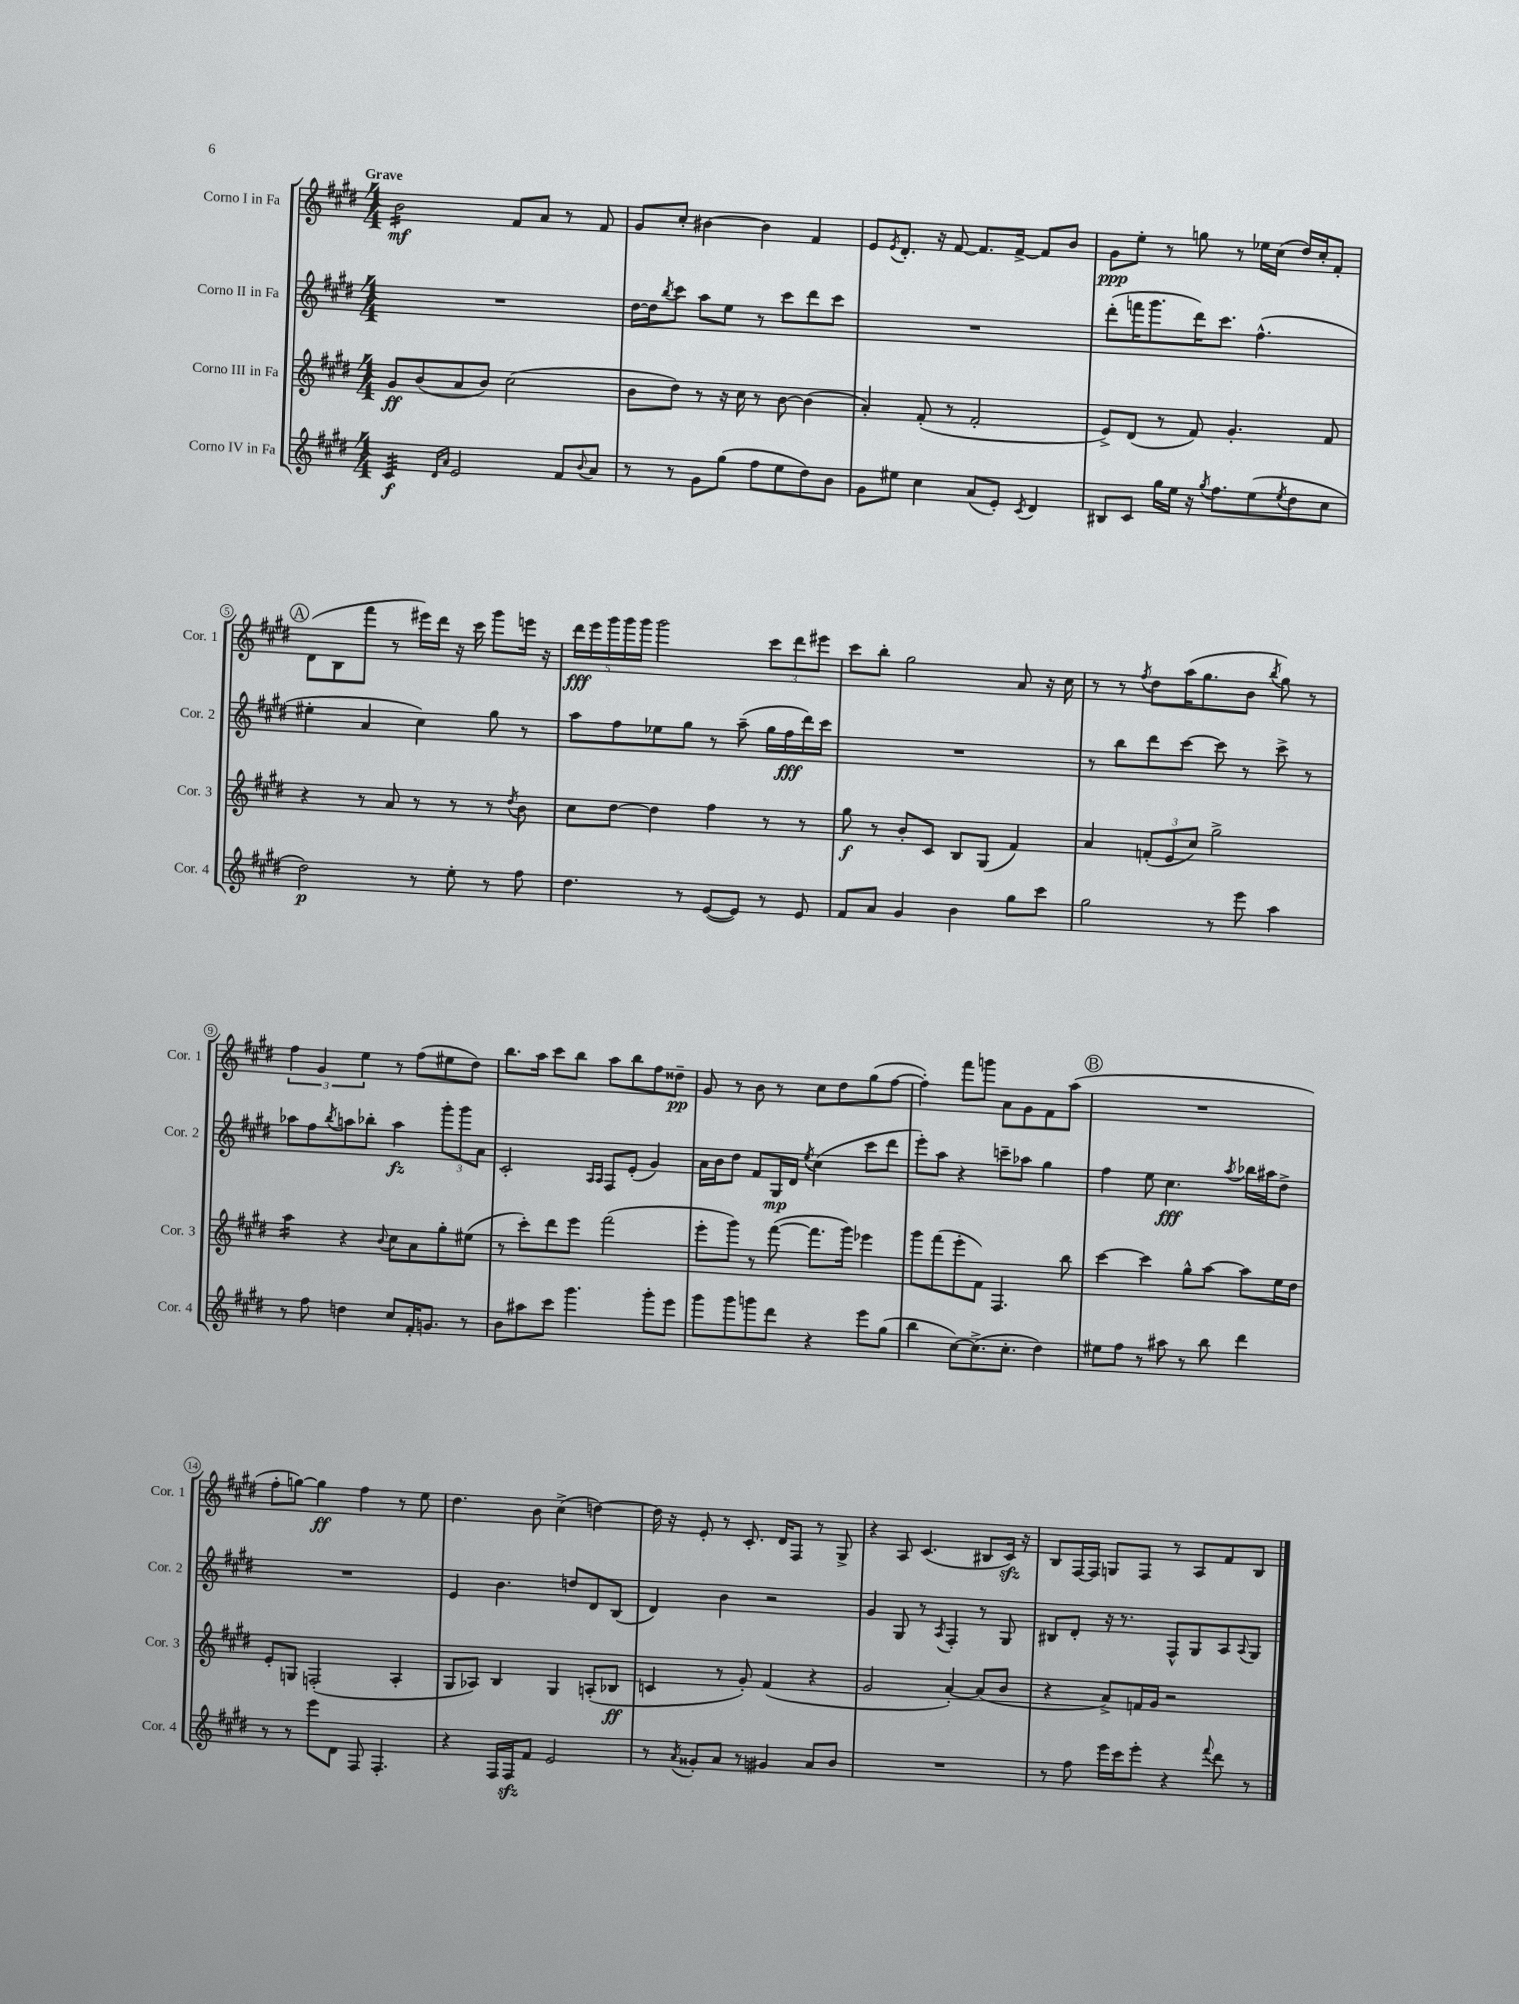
<<
\new StaffGroup <<
\new Staff = "s0" \with { instrumentName = "Corno I in Fa" shortInstrumentName = "Cor. 1" } {
    \clef treble \key e \major \numericTimeSignature \time 4/4 \tempo "Grave"
    b'2:16\mf fis'8 a'8 r8 fis'8 |
    gis'8 cis''8-. bis'4~ bis'4 fis'4 |
    e'8 \acciaccatura { e'8 } dis'8.-. r16 fis'8~ fis'8. fis'16~-> fis'8 b'8 |
    gis'8\ppp e''8-. r8 g''8 r8 ees''16 cis''16( dis''16) cis''16-. fis'8-. |
    \mark \markup { \circle "A" } dis'8( b8 fis'''8 r8 eis'''16) dis'''16 r16 cis'''16 gis'''8 e'''16 r16 |
    \tuplet 5/4 { dis'''16\fff e'''16 gis'''16 gis'''16 gis'''16 } gis'''2 \tuplet 3/2 { cis'''8 dis'''8 eis'''8 } |
    cis'''8 b''8-. gis''2 a'8 r16 cis''16 |
    r8 r8 \acciaccatura { fis''8 } dis''8 a''16( gis''8. b'8 \acciaccatura { b''8 } gis''8) r8 |
    \tuplet 3/2 { fis''4 gis'4 e''4 } r8 fis''8( eis''8 dis''8) |
    b''8. a''16 cis'''8 b''8 a''8 b''8 fis''8 disis''8--\pp |
    gis'8 r8 b'8 r8 cis''8 dis''8 gis''8( fis''8~ |
    fis''4-.) fis'''8 g'''8 a'8 gis'8 fis'8 a''8( |
    \mark \markup { \circle "B" } R1 |
    fis''8-. g''8~) g''4\ff fis''4 r8 e''8 |
    dis''4. b'8 cis''4->( d''4~) |
    d''16 r16 e'8-. r8 cis'8.-. dis'16 fis8 r8 gis8-> |
    r4 a8 cis'4.( bis8 cis'16\sfz) r16 |
    b8 fis16~ fis16 g8 fis8 r8 a8 fis'8 b8 \bar "|." |
}
\new Staff = "s1" \with { instrumentName = "Corno II in Fa" shortInstrumentName = "Cor. 2" } {
    \clef treble \key e \major \numericTimeSignature \time 4/4
    R1 |
    dis''16~ dis''16 \acciaccatura { b''8 } cis'''8 a''8 e''8 r8 cis'''8 dis'''8 cis'''8 |
    R1 |
    dis'''8-.( f'''16 gis'''8. dis'''16) cis'''8. fis''4.-^( |
    \mark \markup { \circle "A" } eis''4-. a'4 cis''4) gis''8 r8 |
    a''8 fis''8 ees''8 gis''8 r8 a''8--( gis''16 fis''16\fff dis'''16) cis'''16 |
    R1 |
    r8 b''8 dis'''8 cis'''8~ cis'''8 r8 cis'''8-> r8 |
    aes''8 fis''8 \acciaccatura { b''8 } a''8 bes''8-. a''4\fz \tuplet 3/2 { gis'''8-. gis'''8 a'8 } |
    cis'2-. \grace { a16 a16 } fis8 e'8-.( gis'4) |
    a'16 b'16 dis''8 fis'8 gis16\mp dis'16 \acciaccatura { e''8 } cis''4( cis'''8 dis'''8 |
    e'''8-.) a''8 r4 c'''8-- aes''8 gis''4 |
    \mark \markup { \circle "B" } fis''4 e''8 cis''4.\fff \acciaccatura { a''8 } bes''16 ais''16 dis''8-> |
    R1 |
    e'4 b'4. d''8 dis'8 b8( |
    dis'4) b'4 r2 |
    gis'4 gis8 r8 \acciaccatura { a8 } fis4-. r8 gis8 |
    bis8 dis'8-. r16 r8. fis8-^ gis8 a8 \appoggiatura { a8 } gis8 \bar "|." |
}
\new Staff = "s2" \with { instrumentName = "Corno III in Fa" shortInstrumentName = "Cor. 3" } {
    \clef treble \key e \major \numericTimeSignature \time 4/4
    gis'8\ff b'8( a'8 b'8) cis''2( |
    b'8 dis''8) r8 r16 cis''16 r8 b'8~ b'4( |
    a'4-.) fis'8-.( r8 fis'2-. |
    e'8->) dis'8( r8 fis'8) gis'4.-. fis'8 |
    \mark \markup { \circle "A" } r4 r8 a'8 r8 r8 r8 \acciaccatura { dis''8 } b'8 |
    cis''8 dis''8~ dis''4 fis''4 r8 r8 |
    gis''8\f r8 b'8-. cis'8 b8 gis8( fis'4) |
    a'4 \tuplet 3/2 { f'8-.( e'8 cis''8) } gis''2-> |
    a''4:16 r4 \appoggiatura { b'8 } cis''8 a'8 gis''8-. eis''8( |
    r8 cis'''8-.) dis'''8 e'''8 fis'''2( |
    e'''8-. gis'''8) r8 fis'''8~( fis'''8. gis'''16) ees'''4 |
    gis'''8 fis'''8( e'''8-. fis'8) fis4. b''8 |
    \mark \markup { \circle "B" } cis'''4~ cis'''4 gis''8-^ a''8~ a''8 e''16 dis''16 |
    e'8-. g8 f2-.( a4-. |
    gis8 aes8) b4 gis4 a8-.( bes8\ff |
    c'4 r8 gis'8-.) fis'4( r4 |
    gis'2 a'4~-.) a'8( b'8 |
    r4 a'8->) f'16 gis'16 r2 \bar "|." |
}
\new Staff = "s3" \with { instrumentName = "Corno IV in Fa" shortInstrumentName = "Cor. 4" } {
    \clef treble \key e \major \numericTimeSignature \time 4/4
    cis'4:32\f \grace { dis'16 a'16 } e'2 fis'8 \appoggiatura { b'8 } a'8 |
    r8 r8 gis'8 gis''8( fis''8 e''8 dis''8) b'8 |
    gis'8 eis''8 cis''4 a'8( e'8-.) \acciaccatura { cis'8 } dis'4 |
    bis8 cis'8 gis''16 e''16 r16 \acciaccatura { gis''8 } fis''8. e''8( \acciaccatura { e''8 } dis''8 cis''8 |
    \mark \markup { \circle "A" } dis''2\p) r8 e''8-. r8 fis''8 |
    dis''4. r8 e'8~( e'8) r8 e'8 |
    fis'8 a'8 gis'4 b'4 gis''8 cis'''8 |
    gis''2 r8 e'''8 a''4 |
    r8 fis''8 d''4 cis''8 fis'16-. g'8. r8 |
    b'8 ais''8 cis'''8 gis'''4. gis'''8-. e'''8 |
    gis'''8 gis'''8 g'''8 dis'''8 r4 e'''8 gis''8( |
    b''4 cis''8~) cis''8.->( cis''8.-. dis''4) |
    \mark \markup { \circle "B" } eis''8 fis''8 r8 ais''8 r8 b''8 dis'''4 |
    r8 r8 e'''8 dis'8 fis8 fis4.-. |
    r4 fis16 fis16\sfz fis'8 e'2 |
    r8 \acciaccatura { a'8 } gisis'8-. a'8 r8 gis'4 a'8 b'8 |
    R1 |
    r8 fis''8 e'''16 cis'''16 e'''8-. r4 \appoggiatura { fis'''8 } dis'''8 r8 \bar "|." |
}
>>
>>
\layout { \context { \Score \override BarNumber.stencil = #(make-stencil-circler 0.1 0.3 ly:text-interface::print) } }
